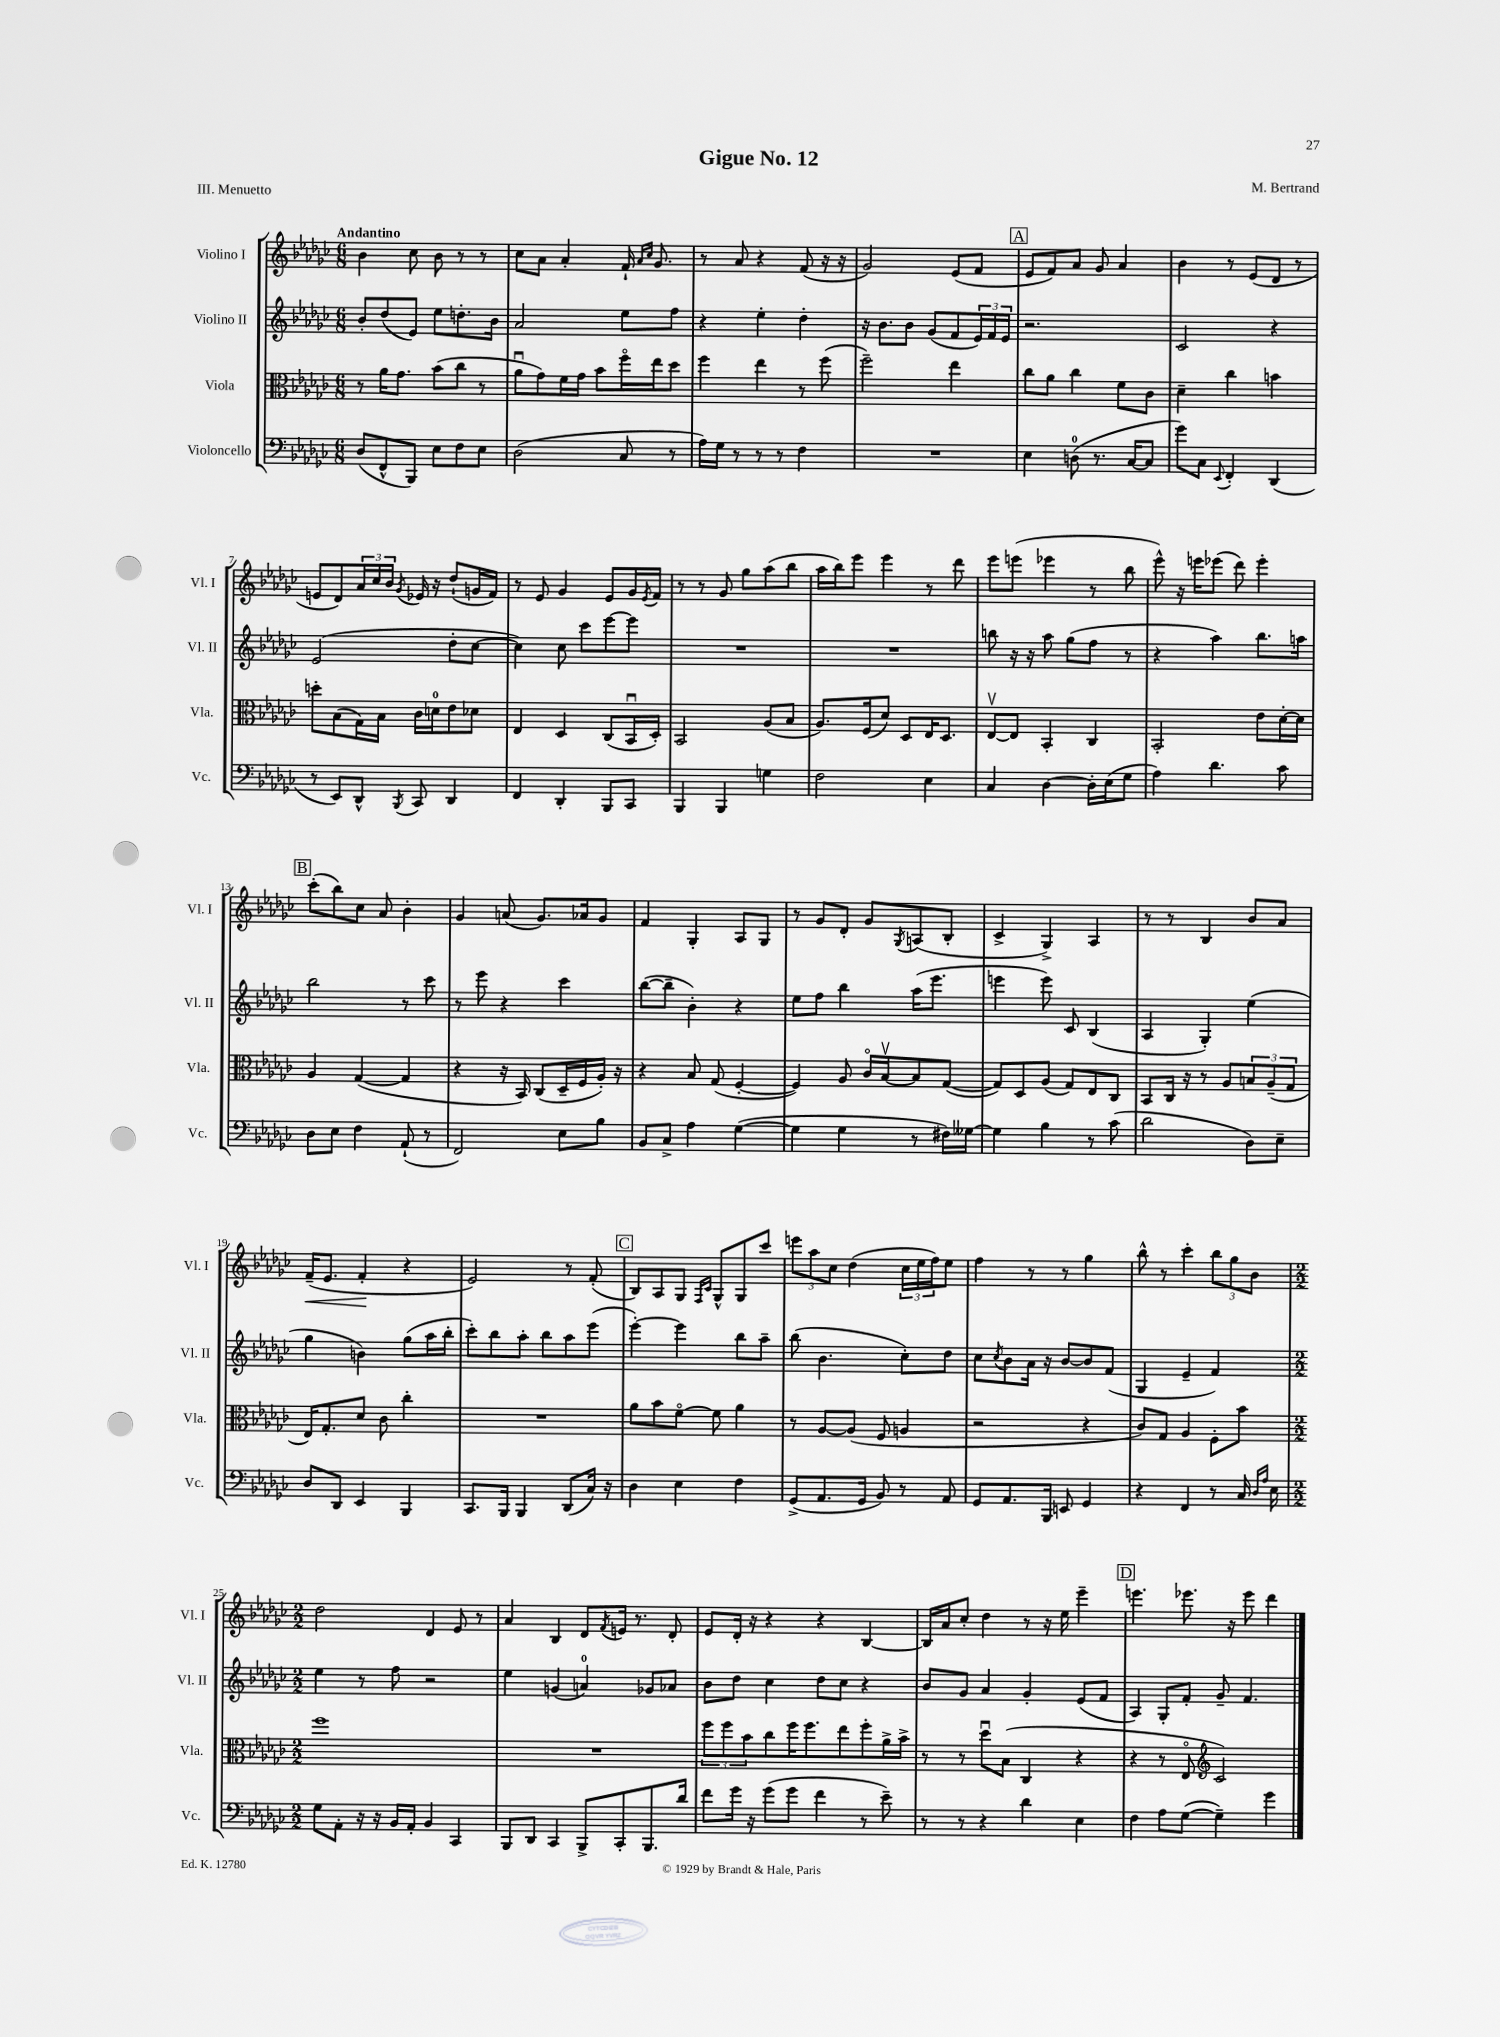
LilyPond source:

\header { title = "Gigue No. 12" composer = "M. Bertrand" piece = "III. Menuetto" }
<<
\new StaffGroup <<
\new Staff = "s0" \with { instrumentName = "Violino I" shortInstrumentName = "Vl. I" } {
    \clef treble \key ges \major \numericTimeSignature \time 6/8 \tempo "Andantino"
    bes'4 ces''8 bes'8 r8 r8 |
    ces''8 aes'8 aes'4-. f'16-! \grace { aes'16 ces''16 } ges'8. |
    r8 aes'8 r4 f'8( r16 r16 |
    ges'2) ees'8( f'8 |
    \mark \markup { \box "A" } ees'8 f'8) aes'8 ges'8 aes'4 |
    bes'4 r8 ees'8( des'8 r8 |
    e'8 des'8) \tuplet 3/2 { aes'16 ces''16 bes'16 } \acciaccatura { ges'8 } ees'16 r16 des''8-!( g'16 f'16) |
    r8 ees'8 ges'4 ees'8 ges'16 \acciaccatura { ees'8 } f'16 |
    r8 r8 ges'8 ges''8 aes''8( bes''8 |
    aes''16 bes''16) ees'''8 ees'''4 r8 des'''8 |
    ees'''8 e'''8( ees'''4 r8 bes''8 |
    ees'''8-^) r16 e'''16 ees'''8( des'''8) ees'''4-. |
    \mark \markup { \box "B" } ces'''8-.( bes''8) ces''8 aes'8 bes'4-. |
    ges'4 a'8( ges'8.) aes'16 ges'8 |
    f'4 ges4-. aes8 ges8 |
    r8 ges'8 des'8-. ges'8 \acciaccatura { ges8 } a8( bes8-. |
    ces'4-> ges4->) aes4 |
    r8 r8 bes4 bes'8 aes'8 |
    f'16--\<( ees'8. f'4-.\! r4 |
    ees'2) r8 f'8-.( |
    \mark \markup { \box "C" } bes8) aes8 ges8 \grace { f16 ces'16 } ges8-^ ges8 ces'''8 |
    \tuplet 3/2 { e'''8 aes''8 ces''8 } des''4( \tuplet 3/2 { ces''16 ees''16 f''16) } ees''8 |
    f''4 r8 r8 ges''4 |
    bes''8-^ r8 ces'''4-. \tuplet 3/2 { bes''8 ges''8 bes'8 } |
    \numericTimeSignature \time 2/2 des''2 des'4 ees'8 r8 |
    aes'4 bes4 des'8 \acciaccatura { f'8 } e'16 r8. des'8-. |
    ees'8 des'16-. r16 r4 r4 bes4~ |
    bes16 aes'16 ces''8-. des''4 r8 r16 ees''16 ees'''4-- |
    \mark \markup { \box "D" } e'''4. ees'''8. r16 ees'''8 des'''4 \bar "|." |
}
\new Staff = "s1" \with { instrumentName = "Violino II" shortInstrumentName = "Vl. II" } {
    \clef treble \key ges \major \numericTimeSignature \time 6/8
    bes'8-. des''8( ees'8) ees''8 d''8.-. bes'16 |
    aes'2 ees''8 f''8 |
    r4 ees''4-. des''4-. |
    r16 bes'8. bes'8 ges'8( f'8 \tuplet 3/2 { ees'16) f'16 ees'16 } |
    \mark \markup { \box "A" } r2. |
    ces'2 r4 |
    ees'2( des''8-. ces''8~ |
    ces''4) ces''8 ces'''8 ees'''8~ ees'''8 |
    R2. |
    R2. |
    b''8 r16 r16 aes''8 ges''8( f''8 r8 |
    r4 aes''4) bes''8. a''16 |
    \mark \markup { \box "B" } bes''2 r8 ces'''8 |
    r8 ees'''8 r4 ces'''4 |
    bes''8~( bes''8-- bes'4-.) r4 |
    ees''8 f''8 bes''4 aes''16( ees'''8. |
    e'''4 e'''8) ces'8 bes4( |
    aes4 ges4-.) ees''4( |
    ges''4 b'4) ges''8( aes''16 bes''16-. |
    ces'''8-.) bes''8 aes''8-. bes''8 aes''8 ees'''8( |
    \mark \markup { \box "C" } ees'''4~-.) ees'''4 bes''8 aes''8-- |
    bes''8( bes'4. ces''8-.) des''8 |
    ces''8 \acciaccatura { ces''8 } bes'8 aes'16 r16 bes'8~ bes'8 f'8( |
    ges4 ees'4-- f'4) |
    \numericTimeSignature \time 2/2 ees''4 r8 f''8 r2 |
    ees''4 g'4( a'4-0) ges'8 aes'8 |
    bes'8 des''8 ces''4 des''8 ces''8 r4 |
    bes'8 ges'8 aes'4 ges'4-. ees'8( f'8 |
    \mark \markup { \box "D" } aes4) ges8-. f'8-. ges'8-- f'4. \bar "|." |
}
\new Staff = "s2" \with { instrumentName = "Viola" shortInstrumentName = "Vla." } {
    \clef alto \key ges \major \numericTimeSignature \time 6/8
    r8 aes'16 ges'8. bes'8( ces''8 r8 |
    aes'8\downbow ges'8) f'16 ges'16 bes'8 f''16\flageolet ees''16 des''8 |
    f''4 ees''4 r8 f''8( |
    f''2--) ees''4 |
    \mark \markup { \box "A" } ces''8 aes'8 ces''4 f'8 ces'8 |
    des'4-- ces''4 b'4 |
    d''8-. bes8( ges16) bes16 ces'16 d'16-0 ees'8 des'8 |
    ees4 des4 ces8( bes,16\downbow des16-.) |
    bes,2 aes8( bes8 |
    aes8.) f16( des'8) des8 ees16 des8. |
    ees8~\upbow ees8 bes,4-. ces4 |
    bes,2-. ees'8 des'16~-. des'16 |
    \mark \markup { \box "B" } aes4 ges4~( ges4 |
    r4 r16 bes,16) ces8( des16-- f16 aes16-.) r16 |
    r4 bes8 ges8( f4~-. |
    f4) aes8 ces'16\flageolet bes16~\upbow bes8 ges8~( |
    ges8) des8 aes8( ges8) ees8 ces8 |
    bes,8 ces16 r16 r8 aes8 \tuplet 3/2 { b8 aes8--( ges8 } |
    ees16) ges8.-. des'8 ces'8 ces''4-. |
    R2. |
    \mark \markup { \box "C" } aes'8 bes'8 f'8~\flageolet f'8 aes'4 |
    r8 aes8~ aes8( f8 a4 |
    r2 r4 |
    ces'8) ges8 aes4 f8-. bes'8 |
    \numericTimeSignature \time 2/2 f''1 |
    R1 |
    \tuplet 3/2 { f''8 f''8 bes'8 } ces''8 f''16 f''8. ees''8 f''8-. aes'16-> bes'16-> |
    r8 r8 des''8\downbow bes8( ces4 r4 |
    \mark \markup { \box "D" } r4 r8 ees8\flageolet \clef treble ces'2) \bar "|." |
}
\new Staff = "s3" \with { instrumentName = "Violoncello" shortInstrumentName = "Vc." } {
    \clef bass \key ges \major \numericTimeSignature \time 6/8
    des8( f,8-^ bes,,8) ees8 f8 ees8 |
    des2( ces8 r8 |
    aes16) ges16 r8 r8 r8 f4 |
    R2. |
    \mark \markup { \box "A" } ees4 d8-0( r8. ces16~ ces8 |
    ges'8) ces8 \appoggiatura { ees,8 } f,4-. des,4( |
    r8 ees,8) des,8-^ \acciaccatura { bes,,8 } ces,8 des,4 |
    f,4 des,4-. bes,,8 ces,8 |
    bes,,4 bes,,4 g4 |
    f2 ees4 |
    ces4 des4~ des16-. ees16( ges8 |
    aes4) des'4. ces'8 |
    \mark \markup { \box "B" } des8 ees8 f4 aes,8-!( r8 |
    f,2) ees8 bes8 |
    bes,8 ces8-> aes4 ges4~( |
    ges4 ges4 r8 fis16) geses16~ |
    geses4 bes4 r8 ces'8( |
    des'2 des8) ees8-- |
    des8 des,8 ees,4 bes,,4 |
    ces,8. bes,,16 bes,,4 des,8( ces16) r16 |
    \mark \markup { \box "C" } des4 ees4 f4 |
    ges,8->( aes,8. ges,16 bes,8) r8 aes,8 |
    ges,8 aes,8. bes,,16 e,8 ges,4 |
    r4 f,4 r8 ces16 \grace { des16 aes16 } ees16 |
    \numericTimeSignature \time 2/2 ges8 aes,8-. r16 r16 bes,16 aes,16-. bes,4 ces,4 |
    bes,,8 des,8 ces,4 bes,,8-> ces,8-. bes,,8. des'16 |
    f'8 ges'16 r16 ges'8( ges'8 f'4 r8 ees'8--) |
    r8 r8 r4 des'4 ees4 |
    \mark \markup { \box "D" } f4 aes8 ges8~( ges4--) ges'4 \bar "|." |
}
>>
>>
